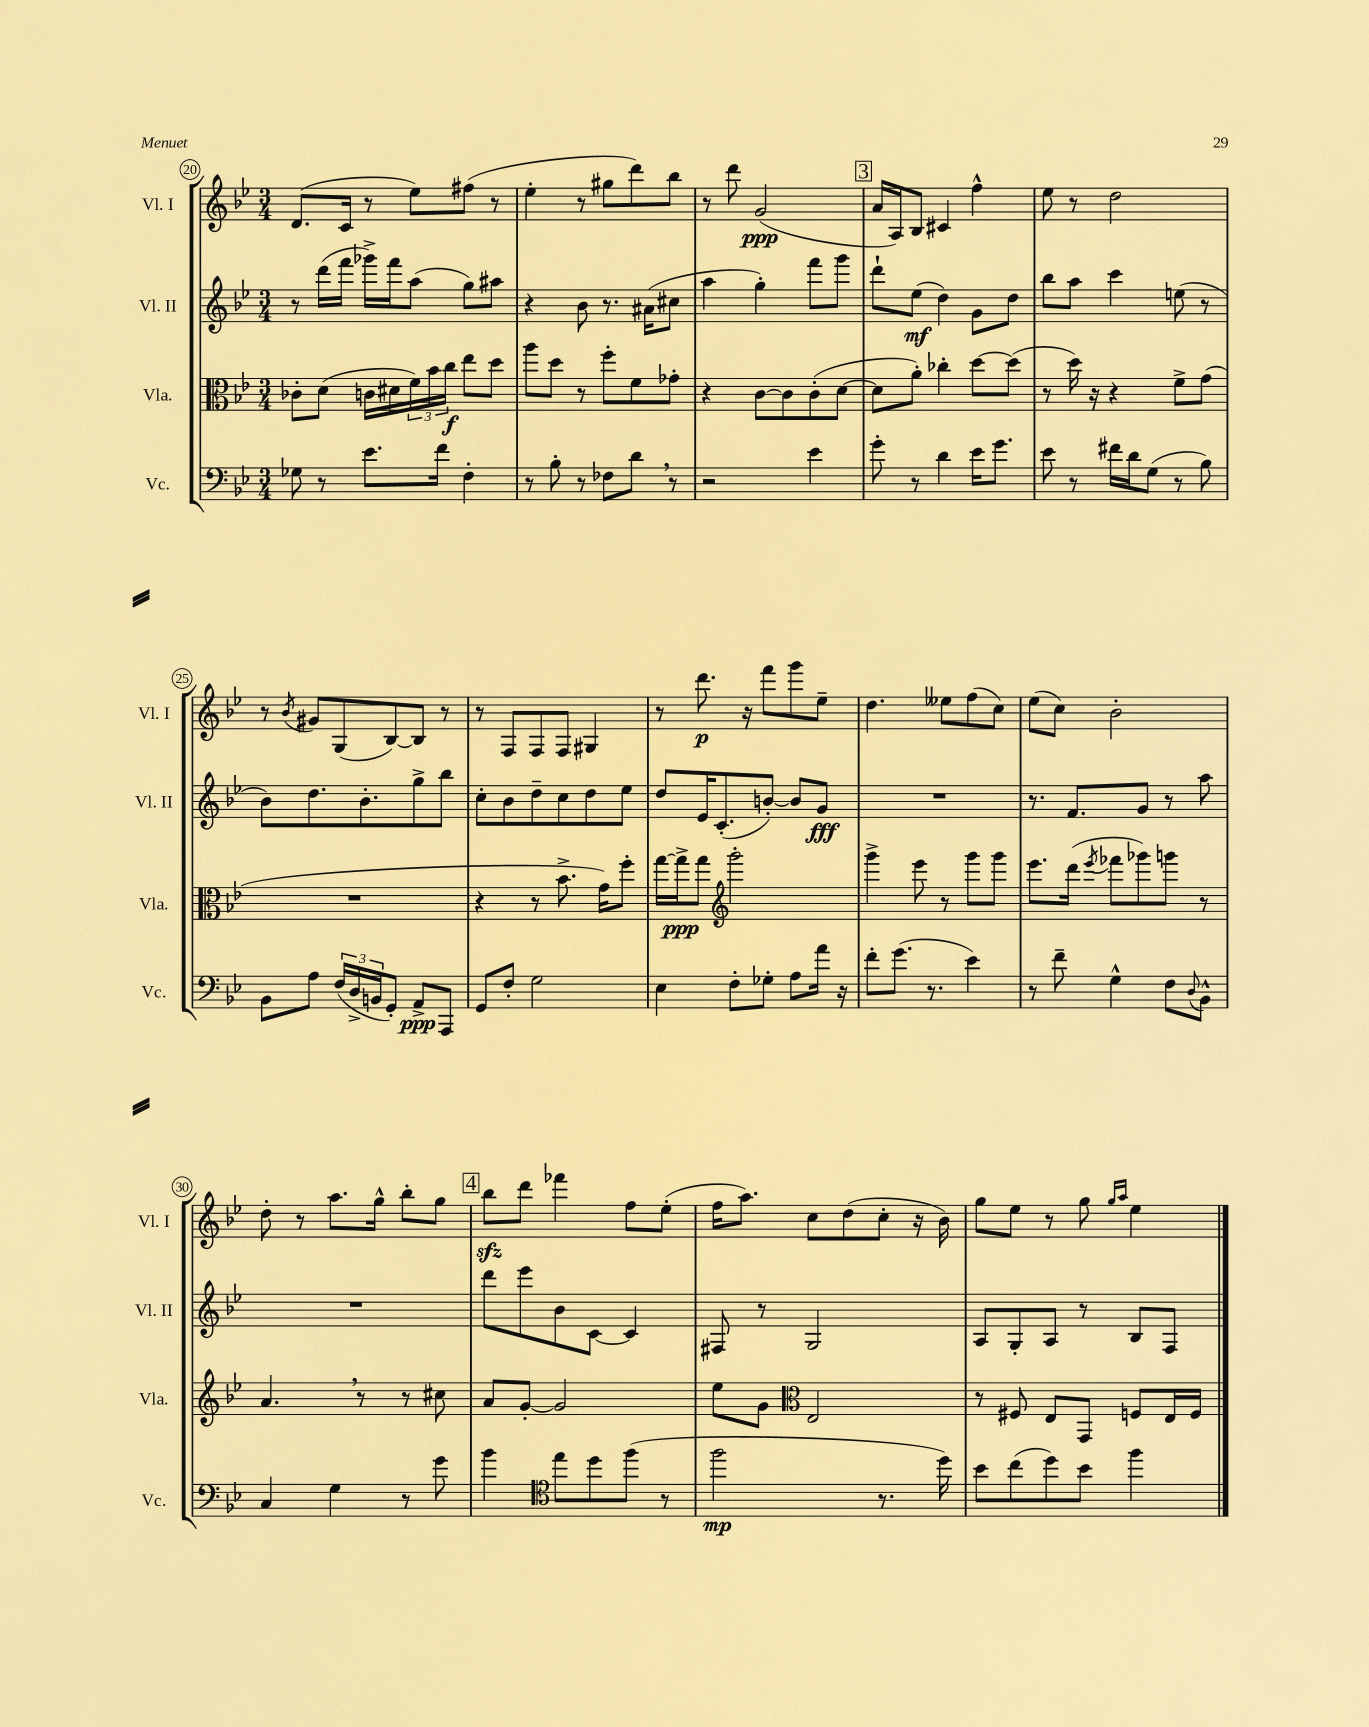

**kern	**kern	**kern	**kern
*staff4	*staff3	*staff2	*staff1
*clefF4	*clefC3	*clefG2	*clefG2
*k[b-e-]	*k[b-e-]	*k[b-e-]	*k[b-e-]
*M3/4	*M3/4	*M3/4	*M3/4
8G-	8c-'	8r	(8.d
8r	(8d	(16ddd	.
.	.	16fff	16c
8.e-	16c	16ggg-^)	8r
.	16d#	16fff	.
.	24f)	(8aa	8ee-)
.	24b-	.	.
16f	.	.	.
.	24cc	.	.
4F'	8ee-	8gg)	(8ff#
.	8dd	8aa#	8r
=	=	=	=
8r	8aa	4r	4ee-'
8B-'	8dd	.	.
8r	8r	8b-	8r
8F-	8ff'	8.r	8gg#
8d	8f	.	8ddd)
.	.	(16a#	.
8r	8g-'	8cc#	8bb-
=	=	=	=
2r	4r	4aa	8r
.	.	.	8ddd
.	[8c	4gg')	(2g
.	8c]	.	.
4e-	(8c'	8fff	.
.	[8d	8ggg	.
=	=	=	=
8g'	8d]	8ddd`	16a
.	.	.	16A)
8r	8a')	(8ee-	8B-
4d	4cc-'	4dd)	4c#
16e-	[8dd	8g	4ff^^
8.g	.	.	.
.	(8dd]	8dd	.
=	=	=	=
8e-	8r	8bb-	8ee-
8r	16dd)	8aa	8r
.	16r	.	.
16f#	4r	4ccc	2dd
16d	.	.	.
(8G	.	.	.
8r	8f^	(8ee	.
8B-)	(8g	8r	.
=	=	=	=
8BB-	2.r	8b-)	8r
.	.	.	8qb-
8A	.	8.dd	8g#
(24F	.	.	(8G
24D^	.	.	.
.	.	8.b-'	.
24BB	.	.	.
8GG')	.	.	[8B-)
8AA^	.	8gg^	8B-]
8AAA	.	8bb-	8r
=	=	=	=
8GG	4r	8cc'	8r
8F'	.	8b-	8F
2G	8r	8dd~	8F
.	8.b-^	8cc	8F
.	.	8dd	4G#
.	16g)	.	.
.	8ff'	8ee-	.
=	=	=	=
4E-	[16gg	8dd	8r
.	16gg^]	.	.
.	8gg	16e-	8.ddd
.	.	(8.c'	.
*	*clefG2	*	*
8F'	2ggg'	.	.
.	.	.	16r
8G-'	.	[8b')	8fff
8A	.	8b]	8ggg
16a	.	8g	8ee-~
16r	.	.	.
=	=	=	=
8f'	4ggg^	2.r	4.dd
(8.g	.	.	.
.	8eee-	.	.
8.r	.	.	.
.	8r	.	8ee--
4e-)	8ggg	.	(8ff
.	8ggg	.	8cc)
=	=	=	=
8r	8.eee-	8.r	(8ee-
8f~	.	.	8cc)
.	(16ddd	8.f	.
.	8qeee-	.	.
4G^^	8fff-	.	2b-'
.	8ggg-)	8g	.
8F	8ggg	8r	.
8qqD	.	.	.
8BB-^^	8r	8aa	.
=	=	=	=
4C	4.a	2.r	8dd'
.	.	.	8r
4G	.	.	8.aa
.	8r	.	.
.	.	.	16gg^^
8r	8r	.	8bb-'
8g	8cc#	.	8gg
=	=	=	=
4b-	8a	8ddd	8bb-
.	[8g'	8eee-	8ddd
*clefC4	*	*	*
8ee-	2g]	8b-	4fff-
8dd	.	[8c	.
(8ff	.	4c]	8ff
8r	.	.	(8ee-'
=	=	=	=
2ff	8ee-	8F#	16ff
.	.	.	8.aa)
.	8g	8r	.
*	*clefC3	*	*
.	2E-	2G	8cc
.	.	.	(8dd
8.r	.	.	8cc'
.	.	.	16r
16dd)	.	.	16b-)
=	=	=	=
8b-	8r	8A	8gg
(8cc	8F#	8G'	8ee-
8dd)	8E-	8A	8r
8b-	8GG	8r	8gg
.	.	.	16qqgg
.	.	.	16qqaa
4ff	8F	8B-	4ee-
.	16E-	8F	.
.	16F	.	.
==	==	==	==
*-	*-	*-	*-
